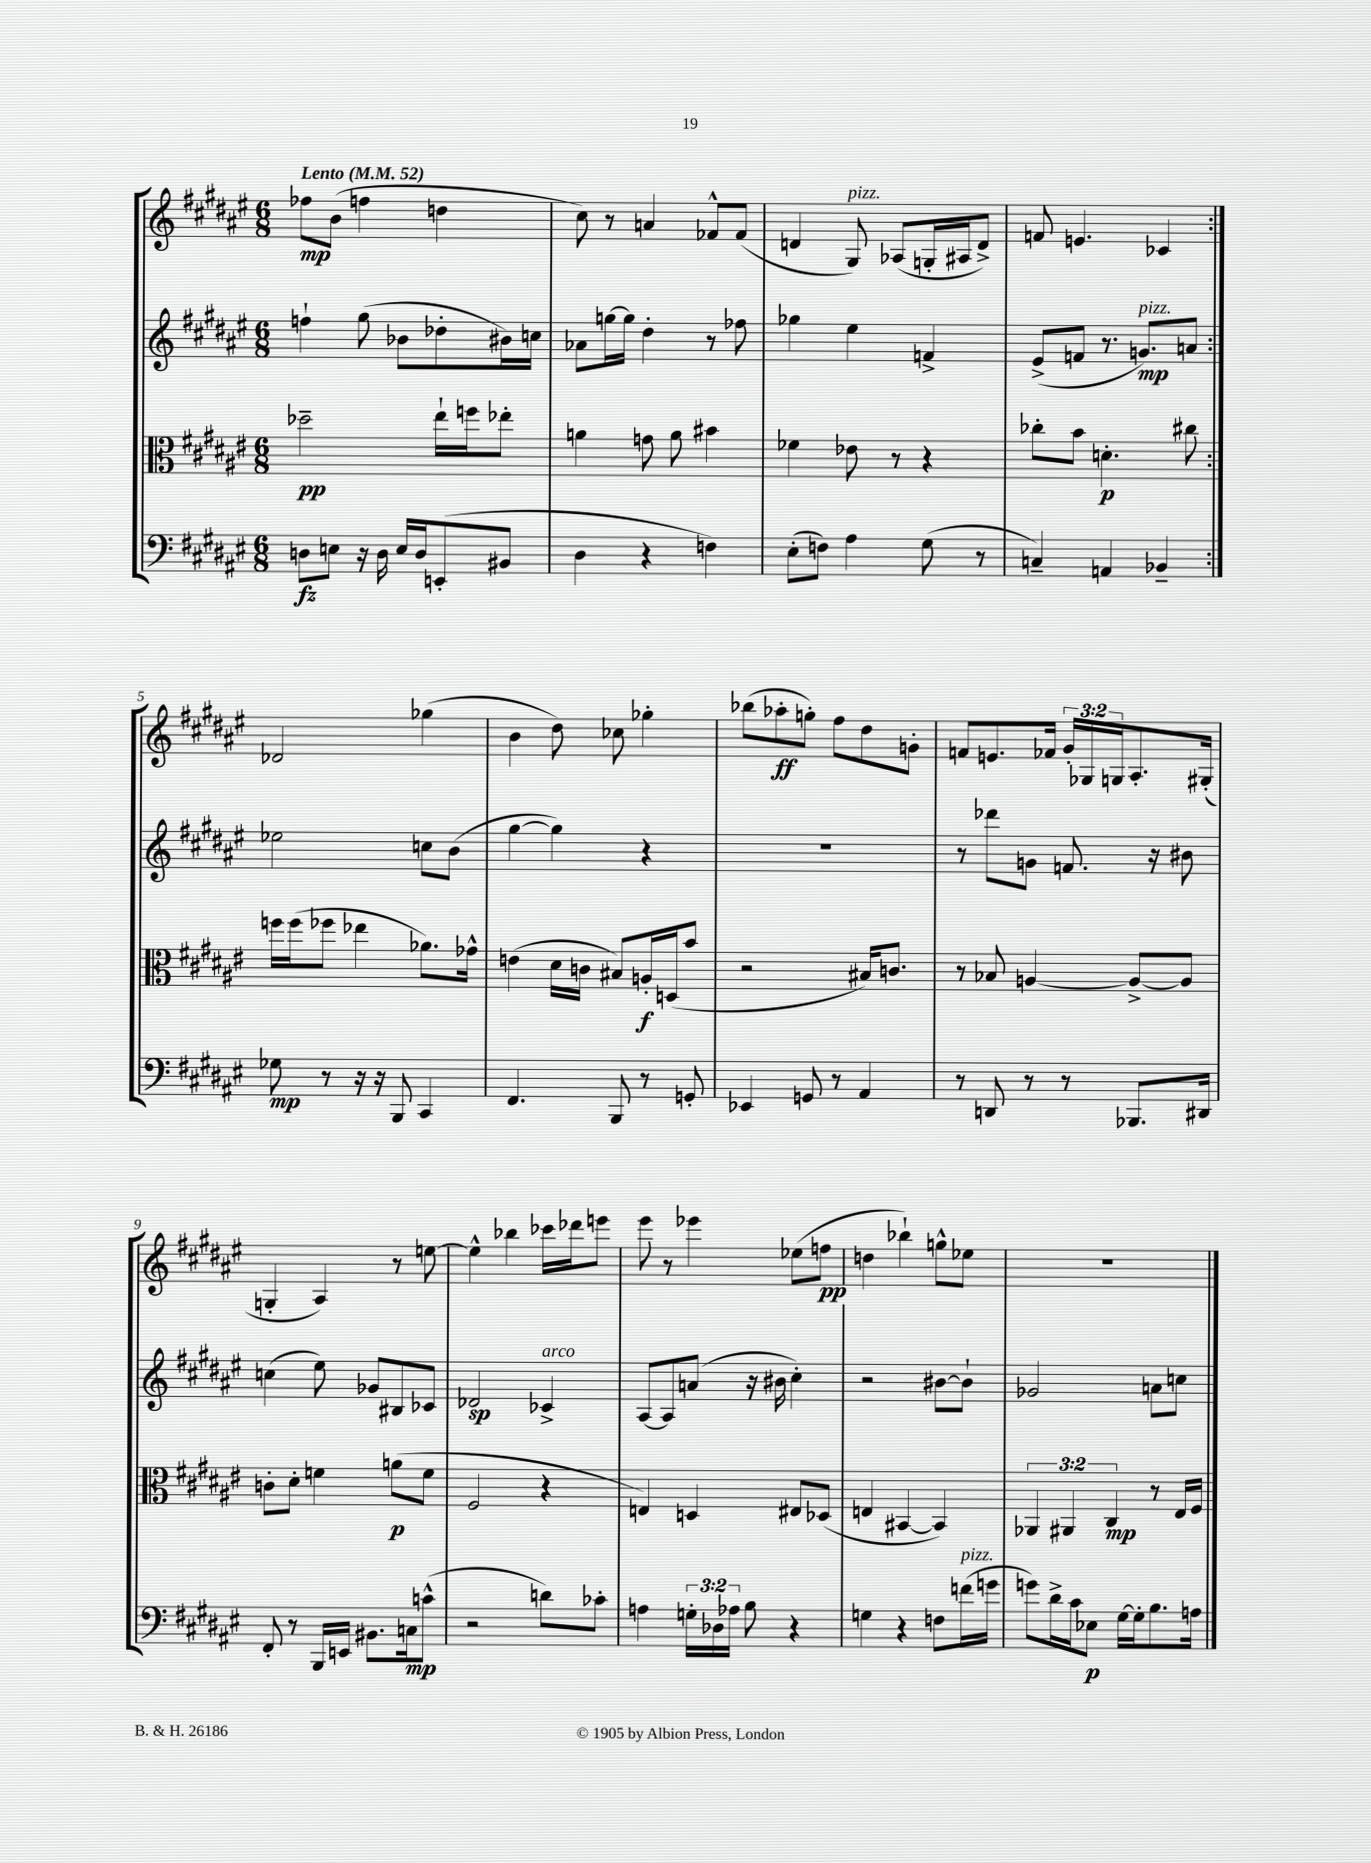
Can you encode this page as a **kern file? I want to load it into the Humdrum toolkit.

**kern	**kern	**kern	**kern
*staff4	*staff3	*staff2	*staff1
*clefF4	*clefC3	*clefG2	*clefG2
*k[f#c#g#d#a#e#]	*k[f#c#g#d#a#e#]	*k[f#c#g#d#a#e#]	*k[f#c#g#d#a#e#]
*M6/8	*M6/8	*M6/8	*M6/8
*MM52	*MM52	*MM52	*MM52
8D	2dd-~	4ff`	8ff-
8E	.	.	(8b
16r	.	(8gg#	4ff
16D	.	.	.
16E	.	8b-	.
16D	.	.	.
(8EE'	16ee#`	8dd-'	4dd
.	16ff	.	.
8BB#	8ee-'	16b#)	.
.	.	16cc	.
=	=	=	=
4D#	4a	8a-	8cc#)
.	.	[16gg	8r
.	.	16gg]	.
4r	8g	4dd#'	4a
.	8a	.	.
4F)	4b#	8r	8f-^^
.	.	8ff-	(8f-
=	=	=	=
(8E#'	4f-	4gg-	4d
8F)	.	.	.
4A#	8e-	4ee#	8G#)
.	8r	.	(8A-
(8G#	4r	4f^	16G'
.	.	.	16A#
8r	.	.	8d^)
=	=	=	=
4C~)	8cc-'	(8e#^	8f
.	8b	8f	4.e
4AA	4.d'	8.r	.
.	.	8.g)	.
4BB-~	.	.	4c-
.	8cc#	8a	.
=:|!	=:|!	=:|!	=:|!
8G-	16ff	2ee-	2d-
.	(16ff	.	.
8r	8ff-	.	.
16r	4ee-	.	.
16r	.	.	.
8BBB	.	.	.
4CC#	8.a-)	8cc	(4gg-
.	.	(8b	.
.	16g-^^	.	.
=	=	=	=
4.FF#	(4e	[4gg#	4b
.	16d#	4gg#])	8dd#)
.	16c	.	.
8BBB	8B#)	.	8cc-
8r	16A'	4r	4gg-'
.	(16D	.	.
8GG'	8b	.	.
=	=	=	=
4EE-	2r	2.r	(8bb-
.	.	.	8aa-'
8GG	.	.	8gg')
8r	.	.	8ff#
4AA#	16B#)	.	8dd#
.	8.c	.	.
.	.	.	8g'
=	=	=	=
8r	8r	8r	8f
8DD	8B-	8ddd-	8.e
8r	[4A	8g	.
.	.	.	16f-
8r	.	8.f	24g#'
.	.	.	24G-
.	.	.	24G
8.BBB-	8A^_	.	8.A#'
.	.	16r	.
.	8A]	8b#	.
16DD#	.	.	(16G#'
=	=	=	=
8FF#'	8c'	(4cc	4G'
8r	8d#'	.	.
16BBB	4f	8ee#)	4A#)
16EE	.	.	.
8.BB#	.	8g-	.
.	(8a	8B#	8r
16C	.	.	.
(8c^^	8f	8c-	[8ee
=	=	=	=
2r	2F#	2d-	4ee^^]
.	.	.	4bb-
8d)	4r	4c-^	16ccc-
.	.	.	16ddd-
8c-'	.	.	8eee
=	=	=	=
4A	4E)	[8A#	8eee#
.	.	8A#]	8r
24G'	4D	(8a	4eee-
24D-	.	.	.
24A-	.	.	.
8B	.	16r	.
.	.	16b#	.
4r	8E#	4cc#')	(8ee-
.	(8D-	.	8ff
=	=	=	=
4G	4E	2r	4dd
4r	[4BB#	.	4bb-`)
8F	4BB#])	[8b#	8gg^^
(16f	.	8b#`]	8ee-
16g	.	.	.
=	=	=	=
8g)	6AA-	2g-	2.r
16d#^	.	.	.
.	6AA#	.	.
16c#	.	.	.
8E-	.	.	.
.	6C#	.	.
[16G#	.	.	.
16G#']	.	.	.
8.B	8r	8a	.
.	16E#	8cc	.
16A	16F#	.	.
==	==	==	==
*-	*-	*-	*-
